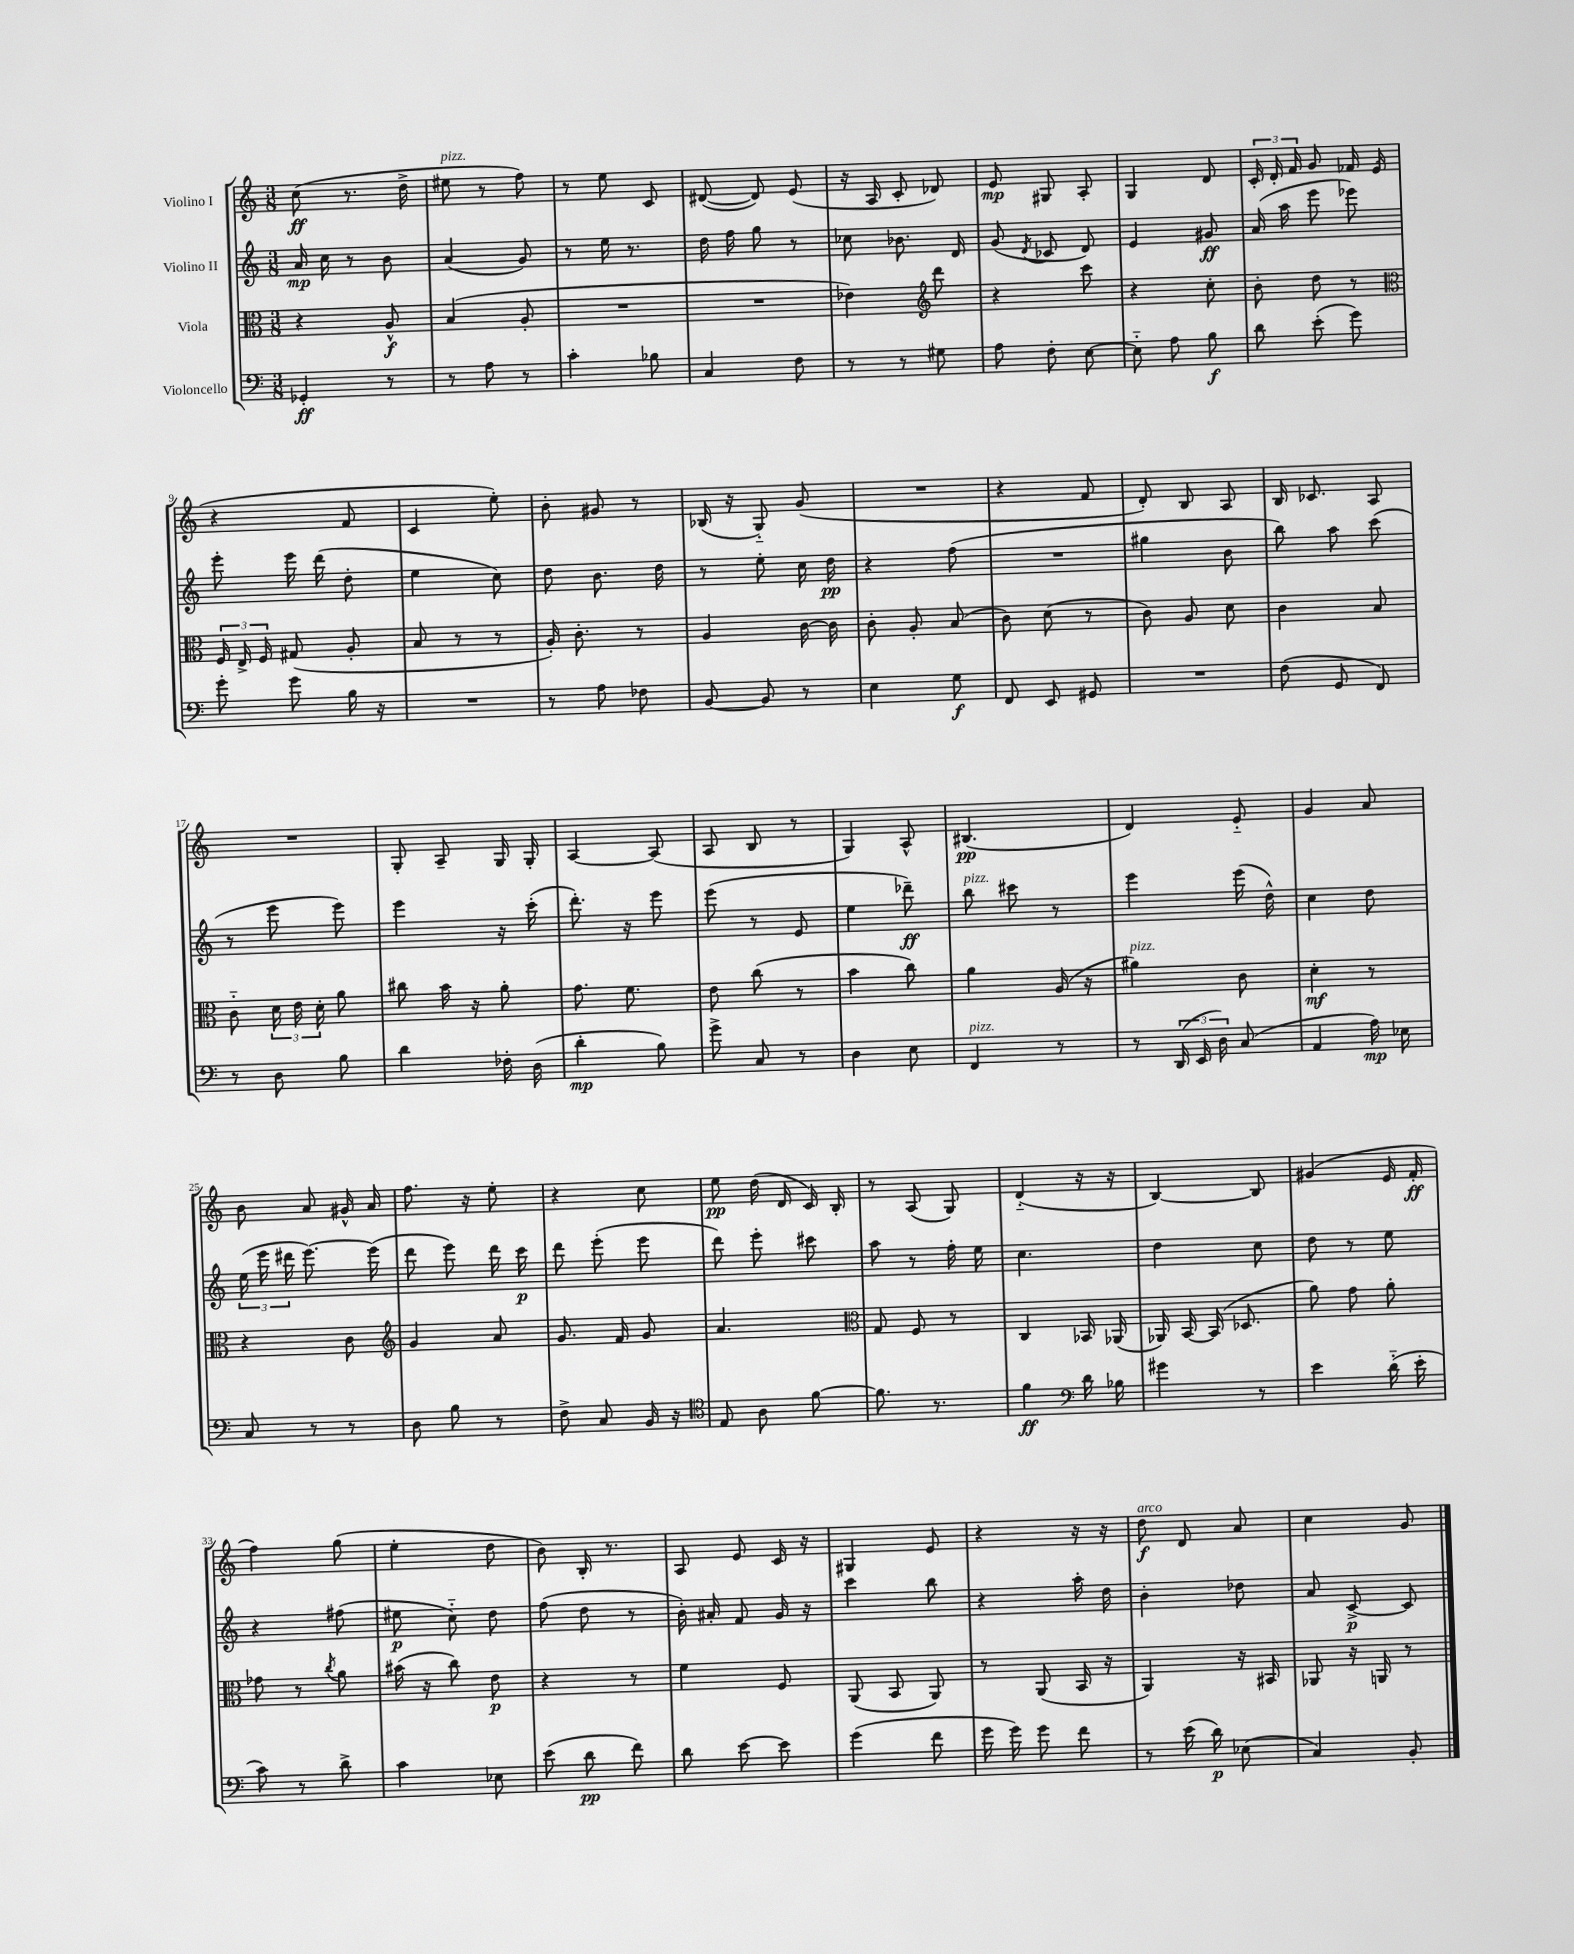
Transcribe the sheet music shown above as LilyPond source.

<<
\new StaffGroup <<
\new Staff = "s0" \with { instrumentName = "Violino I" } {
    \clef treble \key c \major \numericTimeSignature \time 3/8
    \autoBeamOff c''8\ff( r8. d''16-> |
    eis''8^\markup { \italic "pizz." } r8 f''8) |
    r8 e''8 c'8 |
    dis'8~( dis'8) e'8( |
    r16 a16 c'8-. des'8) |
    e'8\mp gis8 a8-. |
    g4 d'8 |
    \tuplet 3/2 { c'16-. d'16-. f'16 } g'8 fes'16 e'16( |
    r4 f'8 |
    c'4 e''8-.) |
    b'8-. gis'8 r8 |
    bes16( r16 g8-_) g'8( |
    R4. |
    r4 f'8 |
    d'8-.) b8 a8 |
    b16 ces'8. a8 |
    R4. |
    g8-. a8-- g16 g16-. |
    a4~ a8( |
    a8 b8 r8 |
    g4) a8-^ |
    bis4.\pp( |
    d'4) e'8-_ |
    g'4 a'8 |
    b'8 a'8 gis'16-^ a'16 |
    f''8. r16 e''8-. |
    r4 c''8 |
    e''8\pp d''16( d'16 c'16) b16-. |
    r8 a8( g8) |
    d'4-_( r16 r16 |
    b4~) b8 |
    gis'4( e'16 f'16-.\ff |
    f''4) g''8( |
    e''4-. d''8 |
    b'8) b16-. r8. |
    a8 e'8 c'16 r16 |
    gis4 e'8 |
    r4 r16 r16 |
    d''8\f^\markup { \italic "arco" } d'8 a'8 |
    c''4 g'8 \bar "|." |
}
\new Staff = "s1" \with { instrumentName = "Violino II" } {
    \clef treble \key c \major \numericTimeSignature \time 3/8
    \autoBeamOff a'16\mp c''16 r8 b'8 |
    a'4( g'8) |
    r8 e''16 r8. |
    d''16 f''16 g''8 r8 |
    ces''8 bes'8. d'16 |
    g'8( \acciaccatura { d'8 } ces'8 d'8) |
    e'4 gis'8\ff |
    a'16( a''16 e'''8 ees'''8) |
    e'''8-. e'''16 d'''16( d''8-. |
    e''4 c''8) |
    d''8 b'8. d''16 |
    r8 e''8-. c''16 d''16\pp |
    r4 f''8( |
    R4. |
    gis''4 b'8 |
    b''8) a''8 c'''8( |
    r8 e'''8 e'''8) |
    e'''4 r16 c'''16-.( |
    d'''8.-.) r16 e'''8 |
    e'''8( r8 e'8 |
    e''4 des'''8--\ff) |
    b''8^\markup { \italic "pizz." } cis'''8 r8 |
    e'''4 e'''16( d''16-^) |
    c''4 d''8 |
    \tuplet 3/2 { e''16( e'''16 dis'''16 } e'''8.~) e'''16( |
    d'''8 e'''8) d'''16 c'''16\p |
    d'''8 e'''8-.( e'''8 |
    d'''8) e'''8-. cis'''8 |
    a''8 r8 f''16-. e''16 |
    c''4. |
    d''4 c''8 |
    d''8 r8 e''8 |
    r4 fis''8( |
    eis''8\p c''8-_) d''8 |
    f''8( d''8 r8 |
    b'16-.) ais'16-. f'8 g'16 r16 |
    c'''4 b''8 |
    r4 a''16-. d''16 |
    b'4-. des''8 |
    a'8 c'8~->\p c'8 \bar "|." |
}
\new Staff = "s2" \with { instrumentName = "Viola" } {
    \clef alto \key c \major \numericTimeSignature \time 3/8
    \autoBeamOff r4 a8-^\f |
    b4( a8-. |
    R4. |
    R4. |
    ees'4) \clef treble d'''8 |
    r4 c'''8 |
    r4 c''8-. |
    b'8-. d''8 r8 |
    \clef alto \tuplet 3/2 { f16 e16-> f16 } gis8( a8-. |
    b8 r8 r8 |
    a16-.) c'8.-. r8 |
    a4 c'16~ c'16 |
    c'8-. a8-. b8( |
    c'8) d'8( r8 |
    c'8) a8 d'8 |
    c'4 b8 |
    c'8-_ \tuplet 3/2 { d'16 e'16 d'16-. } a'8 |
    cis''8 b'16 r16 a'8-. |
    g'8. f'8. |
    e'8 c''8( r8 |
    b'4 c''8) |
    a'4 a16( r16 |
    ais'4^\markup { \italic "pizz." }) c'8 |
    d'4-.\mf r8 |
    r4 c'8 |
    \clef treble g'4 a'8 |
    g'8. f'16 g'8 |
    a'4. |
    \clef alto g8 f8 r8 |
    c4 bes,16 aes,16( |
    aes,16) b,16~ b,16( des8. |
    a'8) g'8 a'8-. |
    ges'8 r8 \acciaccatura { c''8 } a'8 |
    bis'16( r16 c''8) e'8\p |
    r4 r8 |
    f'4 f8 |
    a,8( b,8 a,8) |
    r8 a,8( b,16 r16 |
    a,4) r16 bis,16 |
    aes,8 r16 a,16 r8 \bar "|." |
}
\new Staff = "s3" \with { instrumentName = "Violoncello" } {
    \clef bass \key c \major \numericTimeSignature \time 3/8
    \autoBeamOff ges,4-.\ff r8 |
    r8 a8 r8 |
    c'4-. bes8 |
    c4 f8 |
    r8 r8 gis8 |
    a8 f8-. e8~ |
    e8-_ a8 b8\f |
    d'8 e'8-.( g'8) |
    g'8-. g'8 b16 r16 |
    R4. |
    r8 a8 fes8 |
    b,8~ b,8 r8 |
    e4 g8\f |
    f,8 e,8 gis,8 |
    R4. |
    f8( g,8 f,8) |
    r8 d8 b8 |
    d'4 fes16-. d16( |
    d'4-.\mp b8) |
    g'8-> c8 r8 |
    d4 e8 |
    f,4^\markup { \italic "pizz." } r8 |
    r8 \tuplet 3/2 { d,16( e,16 d16) } c8( |
    a,4 a16\mp) ees16 |
    c8 r8 r8 |
    d8 b8 r8 |
    f8-> c8 b,16 r16 |
    \clef tenor e8 a8 f'8~ |
    f'8. r8. |
    f'4\ff \clef bass d'16 bes16 |
    gis'4 r8 |
    e'4 d'16-_( e'16-. |
    c'8) r8 d'8-> |
    c'4 ees8 |
    e'8( d'8\pp f'8) |
    d'8 e'8~ e'8 |
    g'4( f'8 |
    g'16 g'16) g'8 f'8 |
    r8 e'16( d'16\p) ees8( |
    c4) b,8-. \bar "|." |
}
>>
>>
